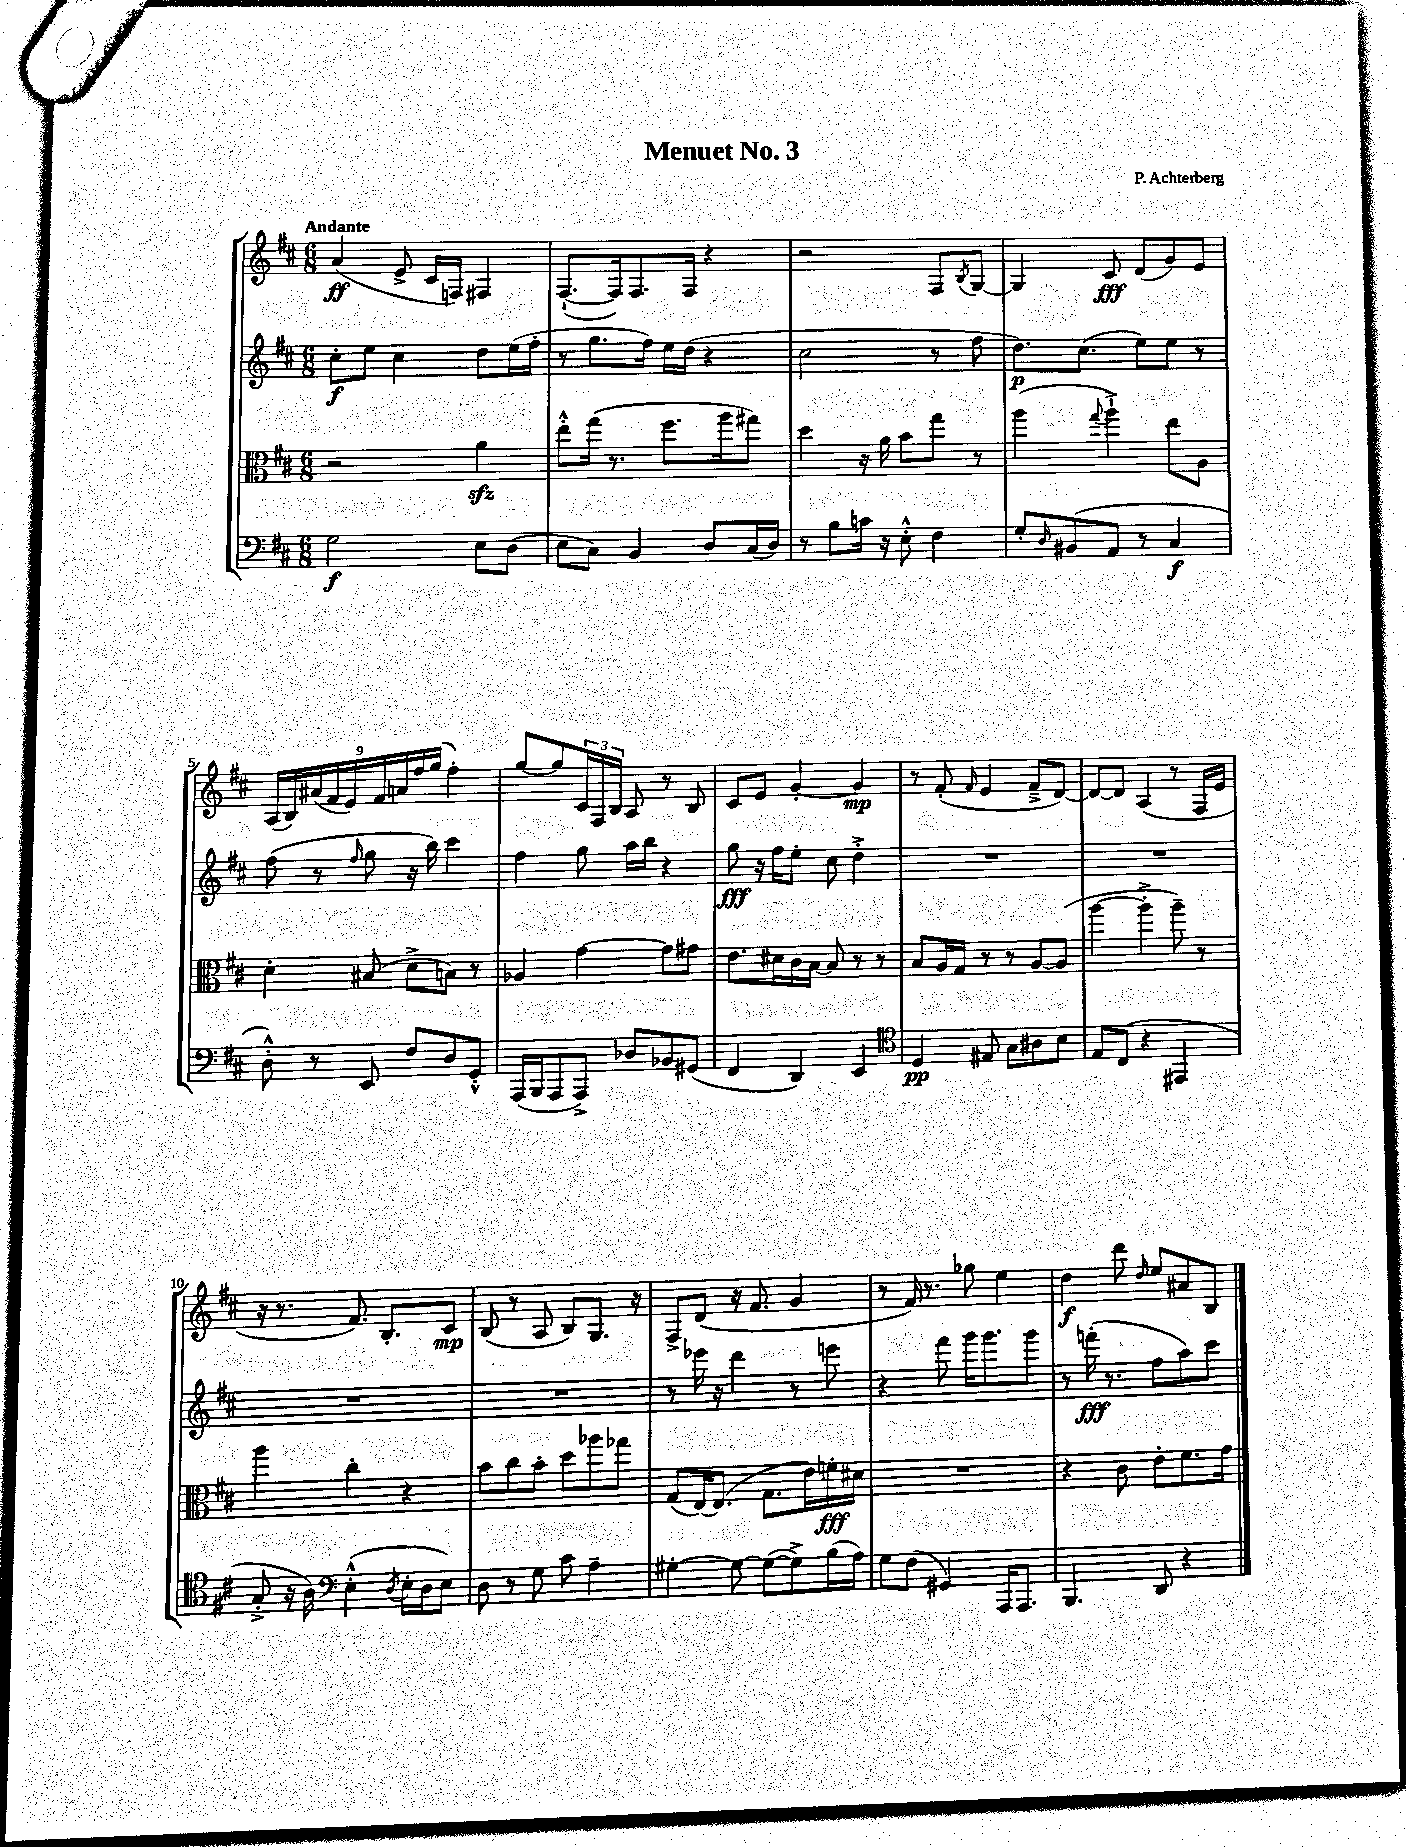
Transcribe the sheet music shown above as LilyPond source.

\header { title = "Menuet No. 3" composer = "P. Achterberg" }
<<
\new StaffGroup <<
\new Staff = "s0" {
    \clef treble \key d \major \numericTimeSignature \time 6/8 \tempo "Andante"
    a'4\ff( e'8-> cis'16 f16) fis4 |
    fis8.~-!( fis16) fis8. fis16 r4 |
    r2 fis8 \acciaccatura { b8 } g8~ |
    g4 cis'8\fff d'8( g'8) e'8 |
    \tuplet 9/8 { a16( b16) ais'16( fis'16 e'16) fis'16 a'16 fis''16 g''16( } fis''4-.) |
    g''8~ g''8 \tuplet 3/2 { cis'16 fis16 b16 } a8 r8 b8 |
    cis'8 e'8 g'4~-. g'4\mp |
    r8 fis'8-.( \grace { fis'16 } e'4 fis'8---> d'8~) |
    d'8~ d'8 a4( r8 fis16 e'16 |
    r16 r8. fis'8.) b8.-. cis'8\mp |
    b8( r8 a8 b8) g8. r16 |
    fis8-> d'8( r16 fis'8. g'4 |
    r8 fis'16) r8. ges''8 e''4 |
    d''4\f d'''8 \grace { d''16 } e''8 ais'8 b8 \bar "|." |
}
\new Staff = "s1" {
    \clef treble \key d \major \numericTimeSignature \time 6/8
    cis''8-.\f e''8 cis''4 d''8 e''16( fis''16-. |
    r8 g''8. fis''16) e''16 d''16( r4 |
    cis''2 r8 fis''8 |
    d''8.\p) cis''8.( e''8) e''8 r8 |
    fis''8( r8 \grace { fis''16 } g''8 r16 b''16) cis'''4 |
    fis''4 g''8 a''16 b''16 r4 |
    g''8\fff r16 fis''16 e''8-. cis''8 d''4-.-> |
    R2. |
    R2. |
    R2. |
    R2. |
    r8 ees'''16 r16 d'''4 r8 e'''8 |
    r4 fis'''8 g'''16 g'''8. g'''8 |
    r8 f'''16-.\fff( r8. fis''8 a''8) cis'''8 \bar "|." |
}
\new Staff = "s2" {
    \clef alto \key d \major \numericTimeSignature \time 6/8
    r2 a'4\sfz |
    e''8-.-^ g''16( r8. fis''8. a''16 gis''8) |
    d''4 r16 a'16 b'8 g''8 r8 |
    a''4( \appoggiatura { g''8 } a''4-!->) e''8 a8 |
    d'4-. bis8( d'8-> b8) r8 |
    aes4 g'4~ g'8 gis'8 |
    e'8. dis'16 cis'16 b16~ b8 r8 r8 |
    b8 a16 g16 r8 r8 a8~ a8( |
    a''4~ a''4-.-> a''8--) r8 |
    a''4 cis''4-. r4 |
    b'8 cis''8 b'8-. d''8 aes''8 ges''8 |
    g8( e16~) e8.( g8. e'16) f'16-.\fff dis'16 |
    R2. |
    r4 cis'8 e'8-. fis'8. g'16 \bar "|." |
}
\new Staff = "s3" {
    \clef bass \key d \major \numericTimeSignature \time 6/8
    g2\f e8 d8( |
    e8 cis8) b,4 d8 cis16( d16) |
    r8 b8 c'16 r16 e8-.-^ fis4 |
    g8-. \grace { d16 } bis,8( a,8 r8 cis4\f |
    d8-.-^) r8 e,8 fis8 d8 g,8-.-^ |
    a,,16( b,,16 a,,8 a,,8->) des8 bes,8 gis,8( |
    fis,4 d,4) e,4 |
    \clef tenor d4\pp eis8 g8 ais8 b8 |
    e8 cis8( r4 eis,4 |
    g8-.-> r16 a16) \clef bass e4-.-^( \acciaccatura { d8 } e16-. d16 e8) |
    d8 r8 g8 cis'8 a4-- |
    gis4~-. gis8~ gis8~( gis8->) b16( a16) |
    g8 fis8( gis,4) a,,16 a,,8. |
    b,,4. d,8 r4 \bar "|." |
}
>>
>>
